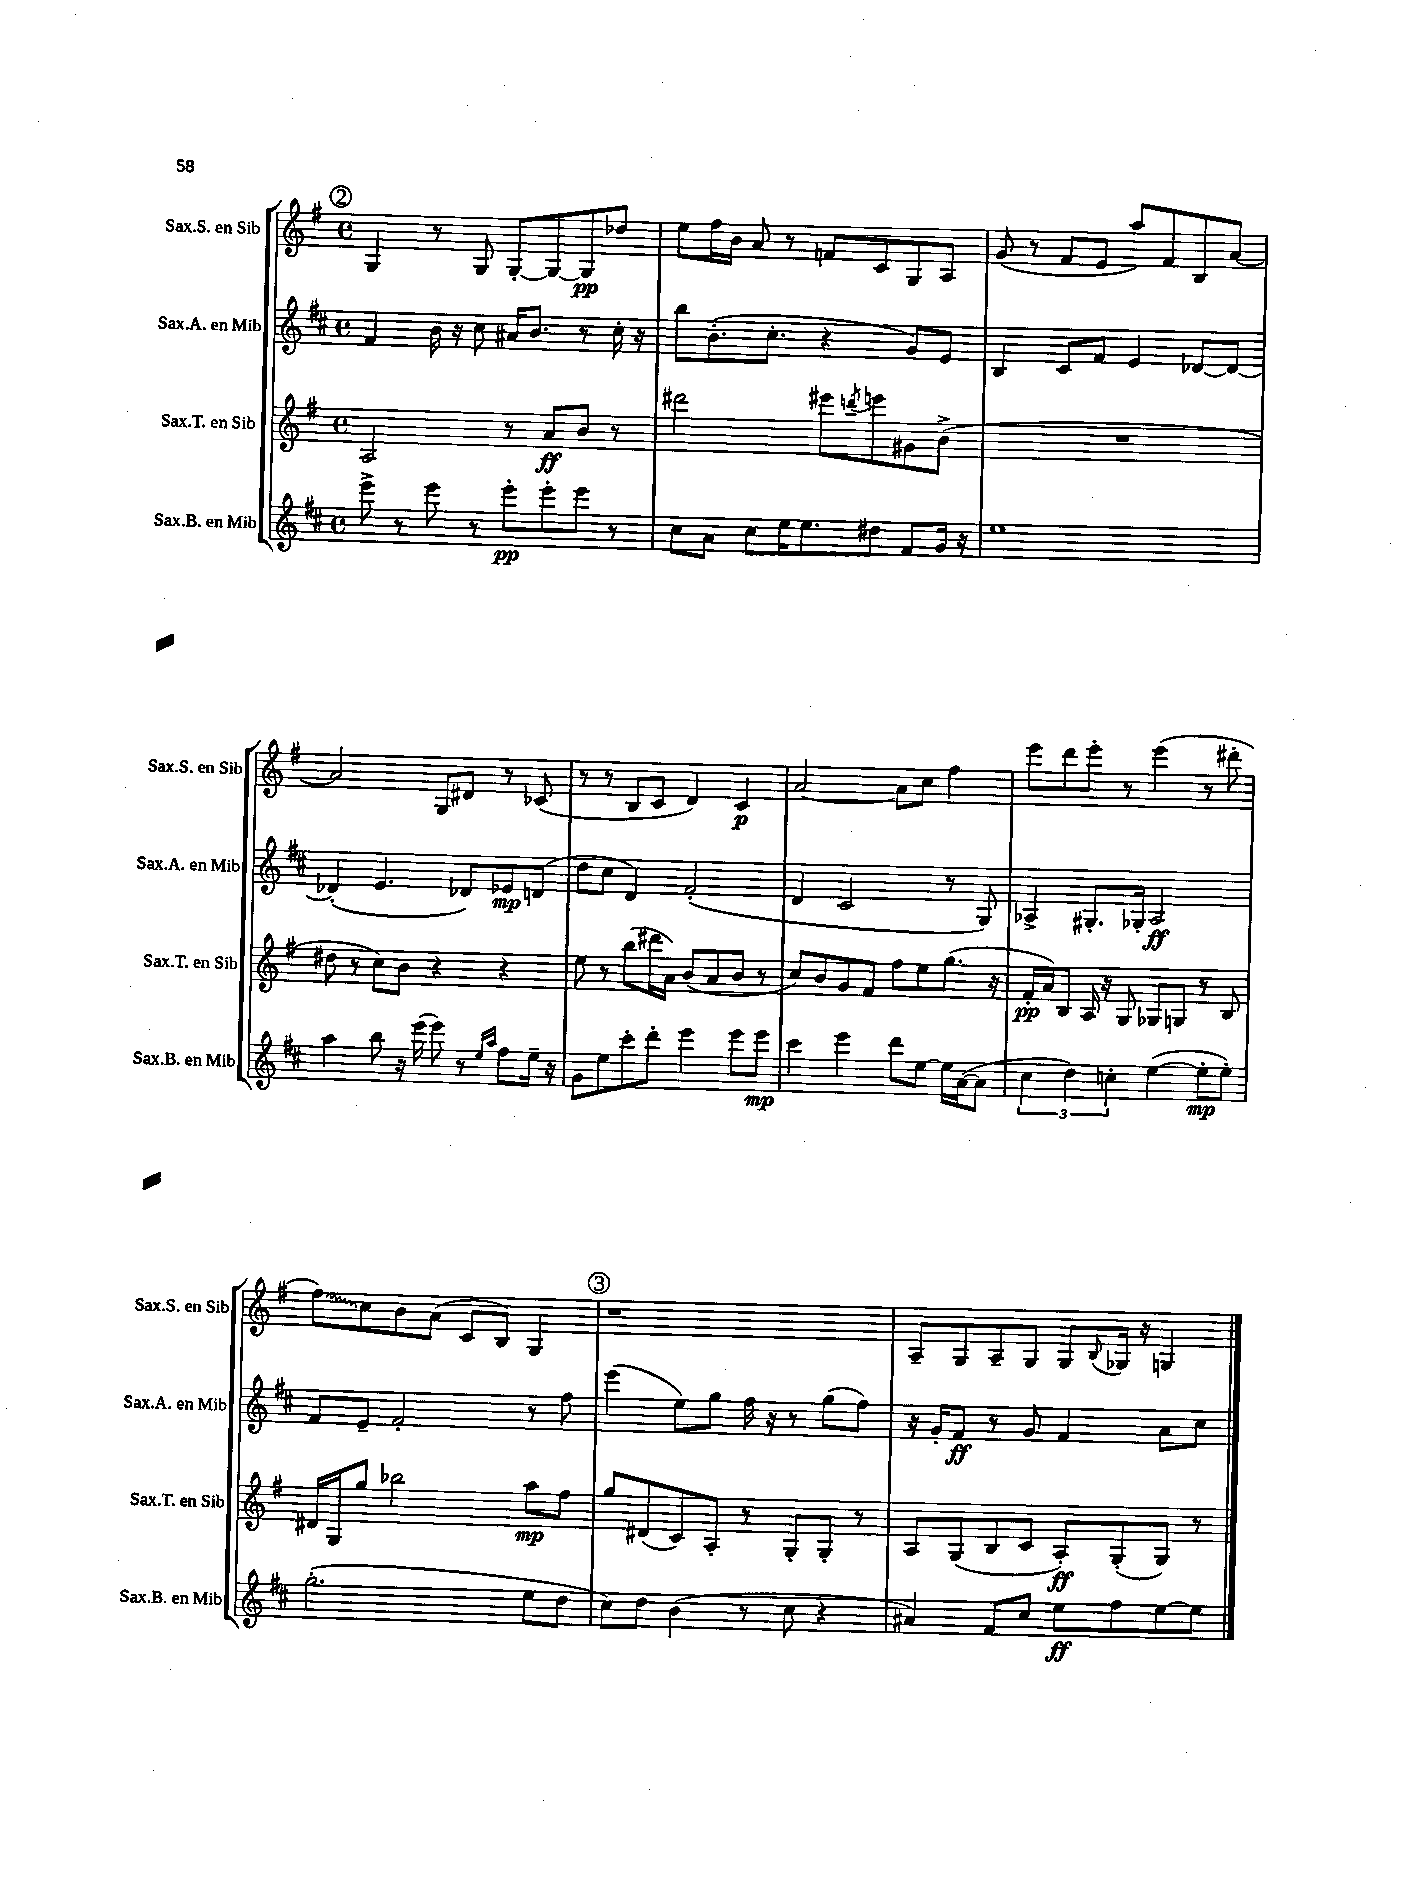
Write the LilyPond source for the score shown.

<<
\new StaffGroup <<
\new Staff = "s0" \with { instrumentName = "Sax.S. en Sib" shortInstrumentName = "Sax.S. en Sib" } {
    \clef treble \key g \major \defaultTimeSignature \time 4/4
    \mark \markup { \circle "2" } g4 r8 g8 g8~-. g8~ g8\pp des''8 |
    e''8 fis''16 b'16 a'8 r8 f'8 c'8 g8 a8 |
    g'8( r8 fis'8 e'8 a''8) fis'8 b8 a'8~ |
    a'2 g8 dis'8 r8 ces'8( |
    r8 r8 b8 c'8 d'4) c'4\p |
    a'2~ a'8 c''8 fis''4 |
    e'''8 d'''8 e'''8-. r8 e'''4( r8 dis'''8-. |
    \once \override Glissando.style = #'zigzag fis''8\glissando) c''8 b'8 a'8( c'8 b8) g4 |
    \mark \markup { \circle "3" } r1 |
    a8-- g8 a8-- g8 g8 \appoggiatura { b8 } ges16 r16 g4 \bar "|." |
}
\new Staff = "s1" \with { instrumentName = "Sax.A. en Mib" shortInstrumentName = "Sax.A. en Mib" } {
    \clef treble \key d \major \defaultTimeSignature \time 4/4
    \mark \markup { \circle "2" } fis'4 b'16 r16 cis''8 ais'16 b'8. r8 cis''16-. r16 |
    b''8 b'8.-.( cis''8.-. r4 g'8) e'8 |
    b4 cis'8 fis'8 e'4 des'8~ des'8~ |
    des'4-.( e'4. des'8) ees'8\mp d'8( |
    d''8 cis''8 d'4) fis'2-.( |
    d'4 cis'2 r8 g8) |
    aes4-> gis8.-. ges16-. aes2\ff |
    fis'8 e'8-- fis'2-. r8 fis''8 |
    \mark \markup { \circle "3" } e'''4( e''8) g''8 fis''16 r16 r8 g''8( fis''8) |
    r16 g'16-. fis'8\ff r8 g'8 fis'4 a'8 cis''8 \bar "|." |
}
\new Staff = "s2" \with { instrumentName = "Sax.T. en Sib" shortInstrumentName = "Sax.T. en Sib" } {
    \clef treble \key g \major \defaultTimeSignature \time 4/4
    \mark \markup { \circle "2" } a2 r8 a'8\ff b'8 r8 |
    dis'''2 eis'''8 \acciaccatura { d'''8 } e'''8 gis'8 b'8->( |
    R1 |
    dis''8 r8 c''8) b'8 r4 r4 |
    e''8 r8 b''8( dis'''16 a'16) b'8( a'8 b'8 r8 |
    c''8) b'8 g'8 fis'8 fis''8 e''8 g''8.( r16 |
    fis'16-.\pp a'16) b8 a16 r16 g8 ges8 g8 r8 b8 |
    dis'16 g16 g''8 bes''2 a''8\mp fis''8 |
    \mark \markup { \circle "3" } g''8 dis'8( c'8) a8-. r8 g8-. g8-. r8 |
    a8 g8( b8 c'8 a8-.\ff) g8-.( g8) r8 \bar "|." |
}
\new Staff = "s3" \with { instrumentName = "Sax.B. en Mib" shortInstrumentName = "Sax.B. en Mib" } {
    \clef treble \key d \major \defaultTimeSignature \time 4/4
    \mark \markup { \circle "2" } e'''8-> r8 e'''8 r8 e'''8-.\pp e'''8-. e'''8 r8 |
    cis''8 a'8 cis''8 e''16 e''8. dis''8 fis'8 g'16 r16 |
    e''1 |
    a''4 b''8 r16 e'''16( e'''8) r8 \grace { e''16 a''16 } fis''8 e''16-- r16 |
    g'8 e''8 cis'''8-. d'''8-. e'''4 e'''8 e'''8\mp |
    cis'''4 e'''4 d'''8 e''8~ e''16 a'16~( a'8 |
    \tuplet 3/2 { cis''4 d''4) c''4-. } e''4~( e''8-.\mp e''8-.) |
    g''2.-.( e''8 d''8 |
    \mark \markup { \circle "3" } cis''8) d''8 b'4( r8 cis''8 r4 |
    ais'4) fis'8 cis''8 e''8\ff fis''8 e''8~ e''8 \bar "|." |
}
>>
>>
\layout { \context { \Score \remove "Bar_number_engraver" } }
